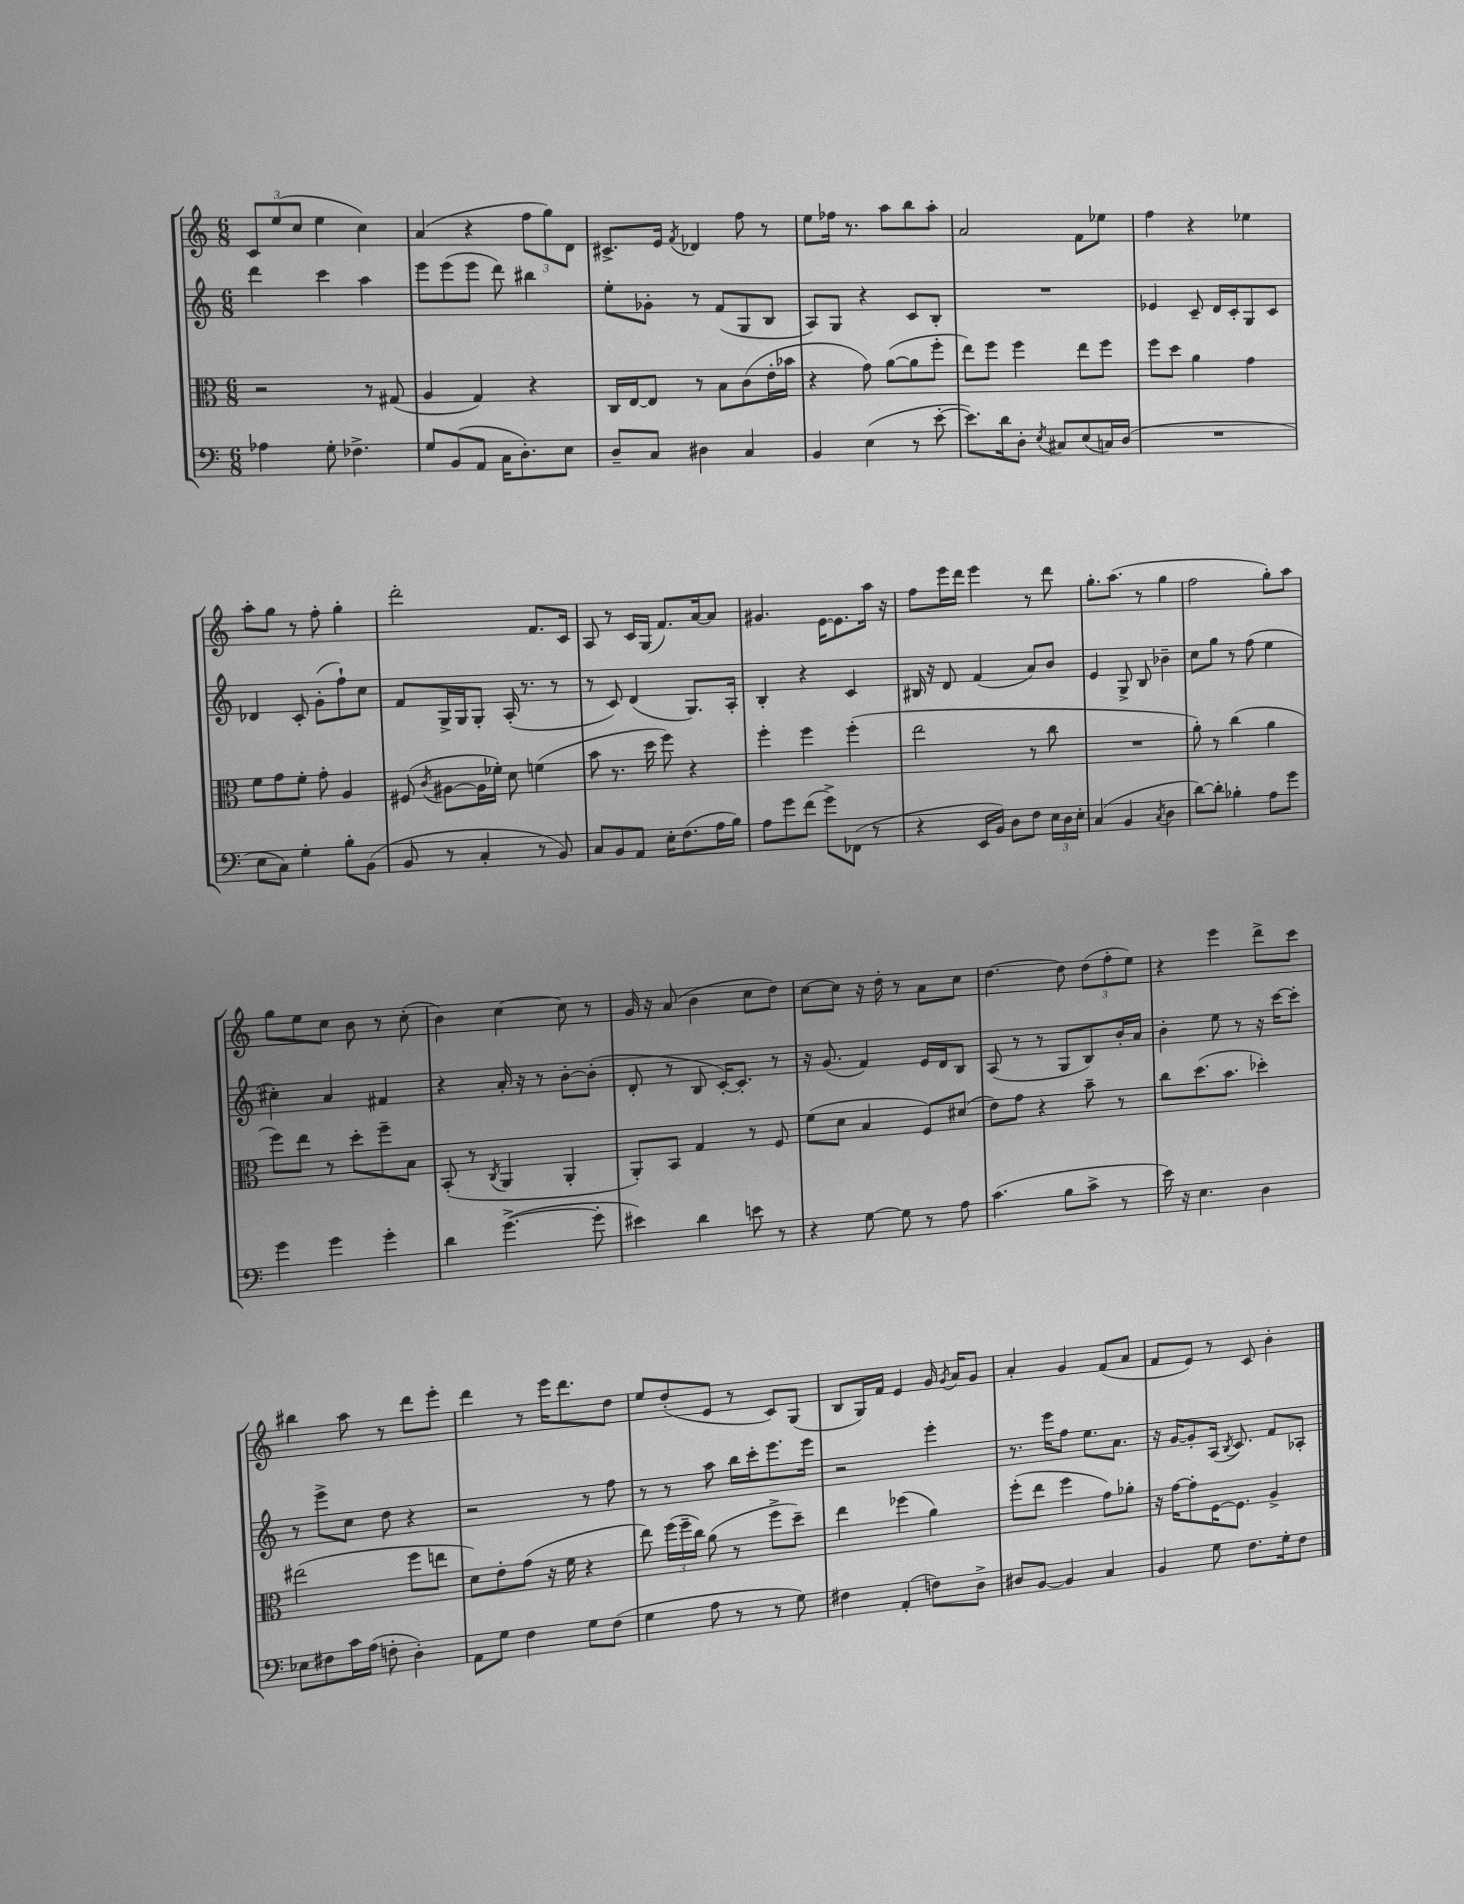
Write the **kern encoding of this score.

**kern	**kern	**kern	**kern
*part4	*part3	*part2	*part1
*staff4	*staff3	*staff2	*staff1
*clefF4	*clefC3	*clefG2	*clefG2
*k[]	*k[]	*k[]	*k[]
*M6/8	*M6/8	*M6/8	*M6/8
=57	=57	=57	=57
4A-X\	2r	4ddd\	12c/L
.	.	.	(12ee/
.	.	.	12cc/J
8G'\	.	4ccc\	4ee\
4.F-X^\	.	.	.
.	8r	4aa\	4cc\)
.	(8G#X/	.	.
=58	=58	=58	=58
8G/L	4A/	8eee\L	(4a/
(8BB/	.	(8eee\	.
8AA/J	4G/)	8eee\J	4r
16C\KL	.	8ddd\)	.
8.D'\)	.	.	.
.	4r	4bb#X\	12ff\L
.	.	.	12gg\)
8E\J	.	.	.
.	.	.	12d\J
=59	=59	=59	=59
8D~/L	16C/LL	8ee'\L	8.c#X^/L
.	[16E/J	.	.
8C/J	8E/J]	8g-X'\J	.
.	.	.	16e/Jk
.	.	.	8qf/
4D#X\	8r	8r	4d-X/
.	8B\L	(8f/L	.
4C/	(8c\	8G/	8ff\
.	16e'\L	8B/J	8r
.	16b-X\JJ	.	.
=60	=60	=60	=60
4BB/	4r	8A/L)	8ee\L
.	.	8G/J	16ff-X\Jk
.	.	.	8.r
(4E\	8g\)	4r	.
.	([8a\L	.	8aa\L
8r	8a\]	8c/L	8bb\
[8e'\	8ff'\J	8B'/J	8aa'\J
=61	=61	=61	=61
8.e\L])	8ee\L)	2.r	2a/
.	8ff\J	.	.
16d\k	.	.	.
8D'\J	4ff\	.	.
8qE/	.	.	.
8C#X/L	.	.	.
(8E/	8ee\L	.	8f\L
16Cn/L)	8ff\J	.	8ee-X\J
(16D/JJ	.	.	.
=62	=62	=62	=62
2.r	8ff\L	4e-X/	4ff\
.	8dd\J	.	.
.	4a\	8c~/	4r
.	.	16d/LL	.
.	.	16c'/J	.
.	4g\	8G/	4ee-X\
.	.	8c/J	.
!!LO:LB:g=z
=63	=63	=63	=63
8E\L	8f\L	4d-X/	8aa'\L
8C\J)	8g\	.	8gg\J
4G'\	8f'\J	8c'/	8r
.	8g'\	(8g'\L	8ff'\
8B'\L	4A/	8ff`\)	4gg'\
(8BB\J	.	8cc\J	.
=64	=64	=64	=64
8BB/	(8F#X/	8f/L	2ddd'\
.	8qc/	.	.
8r	[8A#X\L	16G^/L	.
.	.	16G/J	.
4C'/	16A#\L]	8G'/J	.
.	16f-X'\JJ)	.	.
.	8d\	(16A'/	.
.	.	8.r	.
8r	(4fn\	.	8.f/L
8BB/)	.	8r	.
.	.	.	16c/Jk
=65	=65	=65	=65
8C/L	8b\	8r	8A/
8BB/	8.r	8c/)	8r
8AA/J	.	(4d/	16c/LL
.	16dd\	.	(16G/JJ
16E'\KL	8ff\)	.	8.f/L)
(8.F\	.	.	.
.	4r	8.G/L)	.
.	.	.	[16a/k
16A\L	.	.	8a/J]
16B\JJ)	.	16A'/Jk	.
=66	=66	=66	=66
8A\L	4ff'\	4B'/	4.g#X/
8g\	.	.	.
(8f\J	4ff\	4r	.
8g^\L)	.	.	[16e\KL
.	.	.	8.e\]
(8FF-X\J	(4ff'\	4c/	.
8r	.	.	16aa\Jk
.	.	.	16r
=67	=67	=67	=67
4r	2ee\	16B#X/	8ff\L
.	.	16r	.
.	.	8d/	16eee\L
.	.	.	16ddd\JJ
16EE/LL	.	(4f/	4eee\
16BB/JJ)	.	.	.
8D\L	.	.	.
8F\J	8r	8a/L)	8r
24E\LL	8cc\	8b/J	8ddd\
24D\	.	.	.
24E'\JJ	.	.	.
=68	=68	=68	=68
(4C/	2.r	4e/	8.gg'\L
.	.	.	(8.aa\J
4BB/	.	8G^/	.
.	.	8B/	8r
8qC/	.	.	.
4D\	.	4b-X~\	4gg\
=69	=69	=69	=69
[8d\L)	8a'\)	8cc\L	2ff\
8d'\J]	8r	8gg\J	.
4B-X'\	(4cc\	8r	.
.	.	(8ff\	.
8A\L	4a\	4ee\	8gg'\L)
8g\J	.	.	8aa\J
!!LO:LB:g=z
=70	=70	=70	=70
4g\	8ff\L)	4cc#X'\)	8gg\L
.	8ee\J	.	8ee\
4g\	8r	4a/	8cc\J
.	8dd'\L	.	8b\
4g'\	8ff~\	4f#X/	8r
.	8B\J	.	(8cc'\
=71	=71	=71	=71
4d\	(8BB'/	4r	4b\)
.	8r	.	.
.	8qC/	.	.
([4.g^\	4AA/	16a'/	[4cc\
.	.	16r	.
.	.	8r	.
.	4AA'/	[8b'\L	8cc\]
8g'\]	.	(8b'\J]	8r
=72	=72	=72	=72
4e#X\)	8AA'/L)	8d'/	16g/
.	.	.	16r
.	8BB/J	8r	(8a/
4d\	4G/	8B/	4b\
.	.	[16c'/KL)	.
.	.	8.c'/J]	.
8en\	8r	.	8cc\L
8r	8F/	8r	8dd\J)
=73	=73	=73	=73
4r	(8f\L	16r	[8cc\L
.	.	(8.g/	.
.	8d\J	.	8cc\J]
[8G\	4B/	4f/)	16r
.	.	.	16dd'\
8G\]	.	.	8r
8r	8F/L)	16e/LL	8a\L
.	.	16d/J	.
8A\	(8d#X/J	8B/J	8cc\J
=74	=74	=74	=74
(4.c\	8e\L)	(8A/	[4.dd\
.	8g\J	8r	.
.	4r	8r	.
8B\L	.	8G/L	8dd\]
8c^\J	8b~\	8B/)	(12dd\L
.	.	.	12ff'\
8r	8r	16b'/L	.
.	.	.	12ee\J)
.	.	16a/JJ	.
=75	=75	=75	=75
16e\)	8cc\L	4b'\	4r
16r	.	.	.
4.E\	(8.dd\	.	.
.	.	8ee\	4eee\
.	8.b\J	.	.
.	.	8r	.
4D\	4dd-X'\)	16r	8ddd^\L
.	.	[16ccc\KL	.
.	.	8ccc'\J]	8ccc\J
!!LO:LB:g=z
=76	=76	=76	=76
8E-X\L	(2ee#X\	8r	4bb#X\
8F#X\	.	8eee^\L	.
16c\L	.	8cc\J	8aa\
(16A\JJ	.	.	.
8Fn'\	.	8dd\	8r
4D'\)	8ff\L	4r	8ddd\L
.	8een\J	.	8eee'\J
=77	=77	=77	=77
8AA\L	8d\L)	2r	4ddd\
8G\J	8e'\	.	.
4F\	(8g\J	.	8r
.	16r	.	16eee\KL
.	16f\	.	8.ddd\
8G\L	4r	8r	.
(8F\J	.	8ff\	8dd\J
=78	=78	=78	=78
4G\	8ee\)	8r	8ee/L
.	(24ff\LL	8r	(8dd'/
.	24ff~\	.	.
.	24cc\JJ)	.	.
8A\	(8a\	8aa\	8e/J
8r	8r	16bb\LL	8r
.	.	16ccc'\J	.
8r	8ff^\L	8.eee\	8c/L)
8G\)	8dd~\J)	.	(8G/J
.	.	16eee\Jk	.
=79	=79	=79	=79
4F#X\	4ee\	2r	8B/L
.	.	.	16G/L)
.	.	.	16f/JJ
(4AA'/	(4ff-X\	.	4e/
8Fn\L)	4a\)	4eee'\	16g/
.	.	.	8qg/
.	.	.	16a/KL
8D^\J	.	.	8g/J
=80	=80	=80	=80
8D#X/L	(8ff'\L	8.r	4a'/
[8BB/J	8ee\J	.	.
.	.	16eee\KL	.
4BB/]	4ff\	8ff\J	4g/
.	.	8.ee\L	.
4C/	8g\L)	.	(8f/L
.	.	8.a\J	.
.	8a-X'\J	.	8a/J
=81	=81	=81	=81
4BB/	16r	16r	8f/L
.	[16g\KL	[16g/KL	.
.	8g'\]	8g'/]	8e/J)
8G\	[16F\K	(16A/Jk	8r
.	.	8qB/	.
.	8.F\J]	8.c/)	.
8.F\L	.	.	8c/
.	4A^/	8f/L	4b'\
16G'\k	.	.	.
8F\J	.	8A-X'/J	.
==	==	==	==
*-	*-	*-	*-
